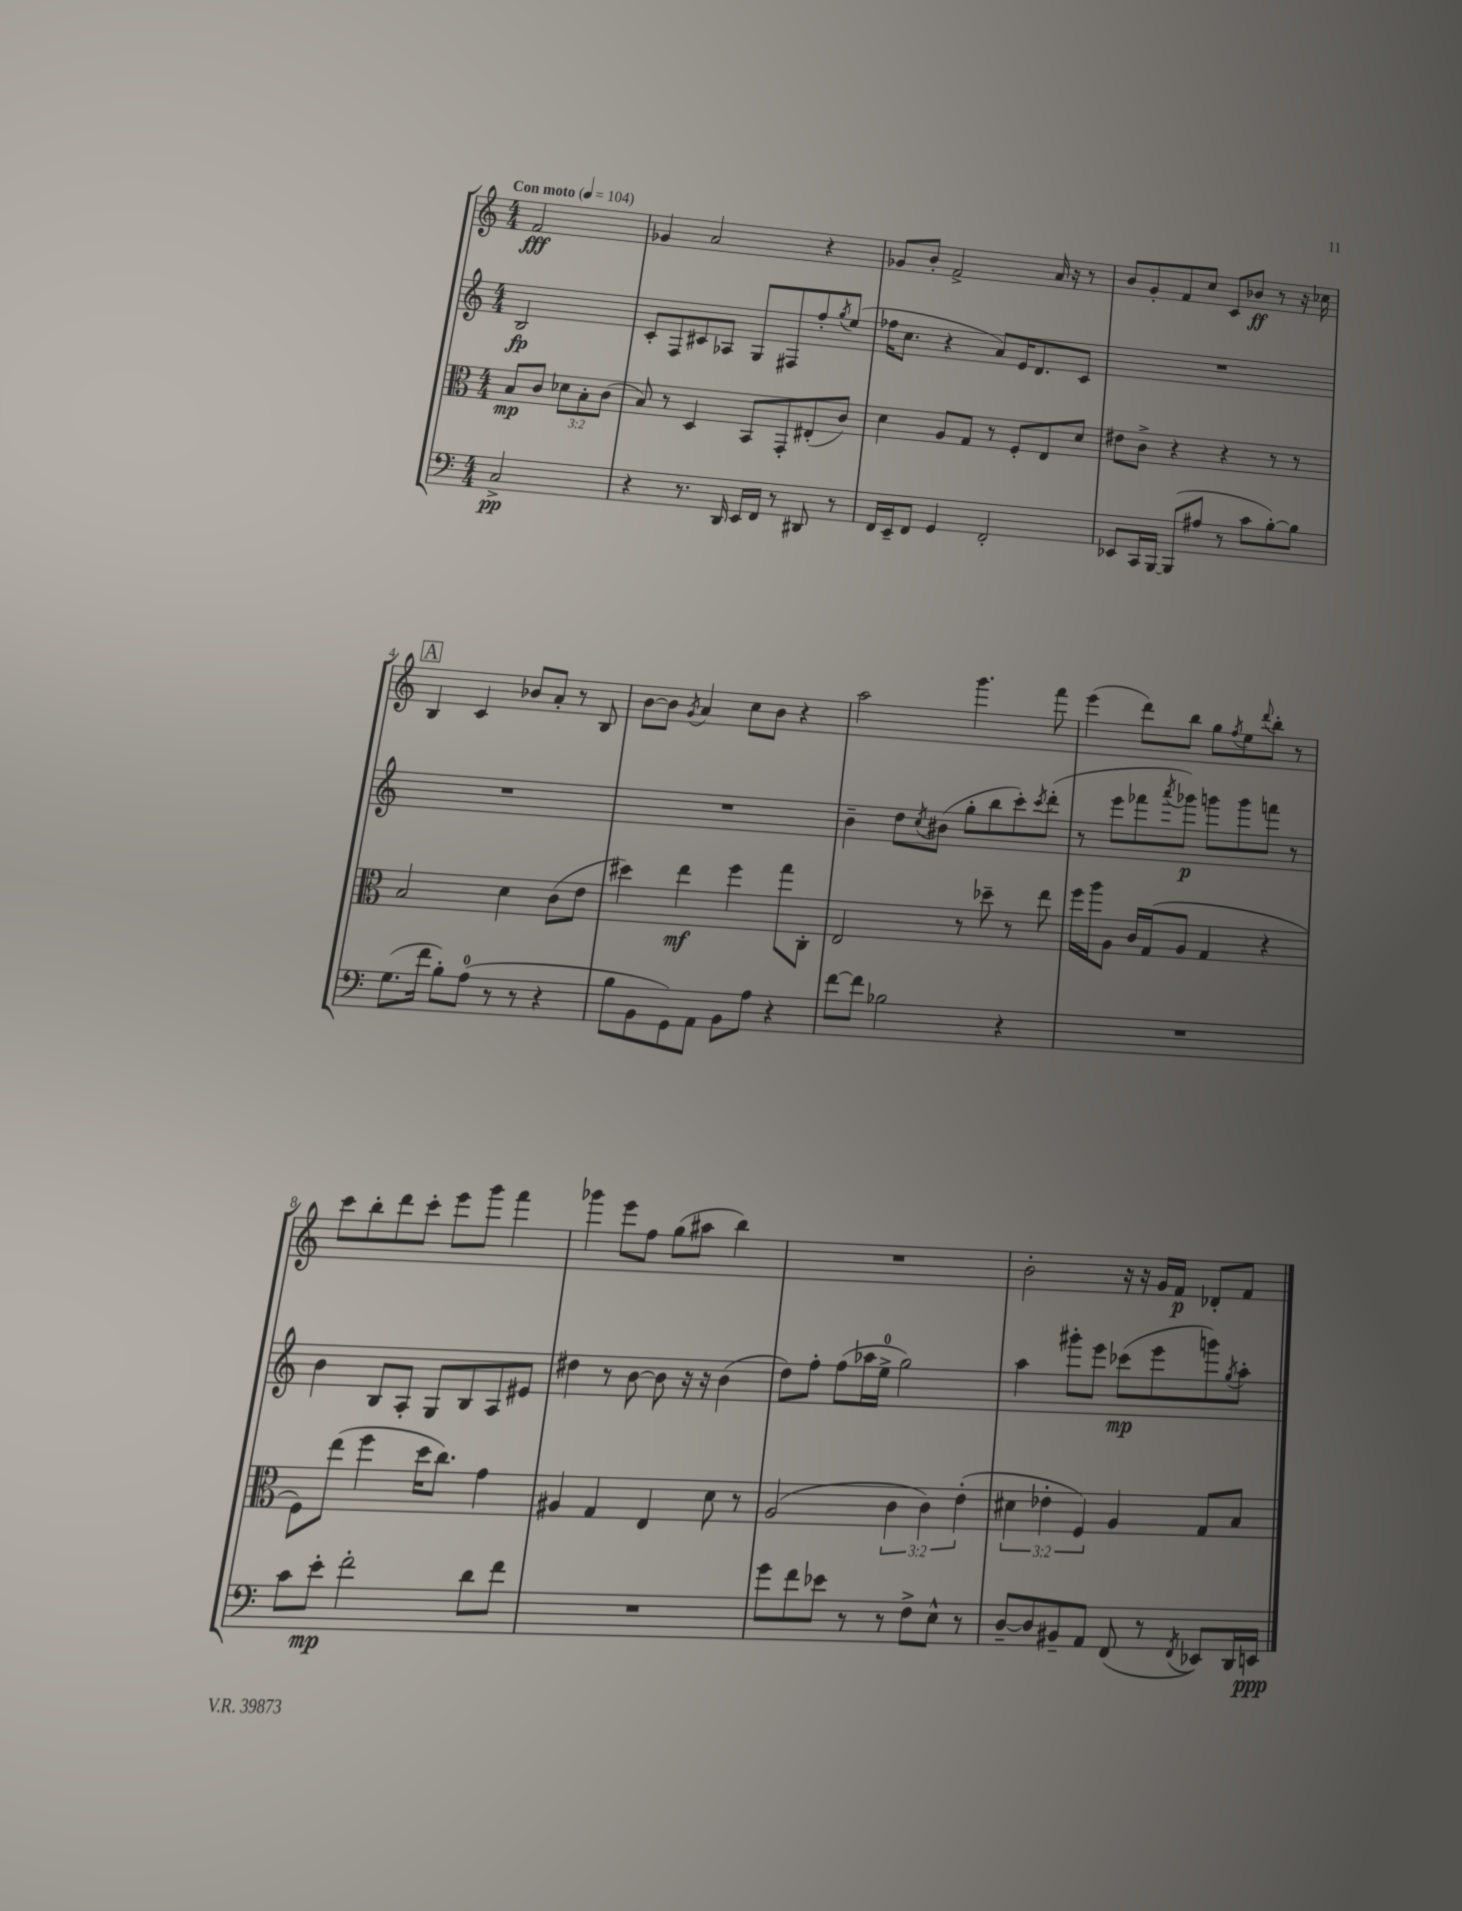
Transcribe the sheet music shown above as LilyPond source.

<<
\new StaffGroup <<
\new Staff = "s0" {
    \clef treble \key c \major \numericTimeSignature \time 4/4 \partial 2 \tempo "Con moto" 4 = 104
    f'2\fff |
    ges'4 a'2 r4 |
    ges'8 b'8-. f'2-> a'16 r16 r8 |
    b'8 g'8-. f'8 c''8 c'8 bes'8\ff r8 r16 ces''16 |
    \mark \markup { \box "A" } b4 c'4 bes'8 a'8-. r8 b8 |
    b'8~ b'8 \acciaccatura { g'8 } a'4 c''8 b'8 r4 |
    a''2 g'''4. f'''8 |
    e'''4( d'''8) b''8 g''8 \acciaccatura { f''8 } e''8 \appoggiatura { d'''8 } b''8-. r8 |
    c'''8 b''8-. d'''8 c'''8-. e'''8 g'''8 f'''4 |
    ges'''4 e'''8 f''8 g''8( ais''8 b''4) |
    R1 |
    b'2-. r16 r16 g'16 f'16\p des'8-. f'8 \bar "|." |
}
\new Staff = "s1" {
    \clef treble \key c \major \numericTimeSignature \time 4/4 \partial 2
    b2\fp |
    c'8-. f8 cis'8 aes8 g8 fis8 f''8-. \acciaccatura { g''8 } e''8( |
    fes''16 c''8. r4 a'8) e'16 d'8. c'8 |
    R1 |
    \mark \markup { \box "A" } R1 |
    R1 |
    b'4-- d''8 \acciaccatura { c''8 } bis'8( g''8-. b''8 c'''8-.) \acciaccatura { c'''8 } d'''8-.( |
    r8 e'''8 fes'''8 \acciaccatura { a'''8 } ges'''8\p) g'''8 g'''8 f'''8 r8 |
    b'4 b8 a8-. g8 b8 a8 eis'8 |
    dis''4 r8 b'8~ b'8 r16 r16 b'4( |
    d''8) f''8-. f''8( aes''16 e''16-0-> g''2) |
    a''4 gis'''8-. e'''8 ces'''8\mp( e'''8 g'''8) \acciaccatura { g''8 } a''8-. \bar "|." |
}
\new Staff = "s2" {
    \clef alto \key c \major \numericTimeSignature \time 4/4 \override Staff.TupletNumber.text = #tuplet-number::calc-fraction-text \partial 2
    b8\mp c'8 \tuplet 3/2 { des'8 b8-. c'8( } |
    b8) r8 d4 b,8 g,8-. eis8-.( c'8) |
    d'4 a8 g8 r8 f8-. e8 d'8 |
    eis'8 c'8-> r4 r4 r8 r8 |
    \mark \markup { \box "A" } b2 d'4 c'8( e'8 |
    dis''4) e''4\mf f''4 g''8 c8-. |
    e2 r8 des''8-- r8 e''8 |
    f''16 a''16 a8 c'16 g16( a8 g4 r4 |
    f8) e''8( f''4 d''16 c''8.) g'4 |
    ais4 g4 e4 d'8 r8 |
    a2( \tuplet 3/2 { c'4 c'4) e'4-.( } |
    \tuplet 3/2 { dis'4 ees'4-. f4) } a4 g8 b8 \bar "|." |
}
\new Staff = "s3" {
    \clef bass \key c \major \numericTimeSignature \time 4/4 \partial 2
    c2->\pp |
    r4 r8. d,16 e,16 f,16 r8 dis,8 r8 |
    f,16 e,16-- f,8 g,4 f,2-. |
    ees,8 c,16 b,,16~ b,,8( ais8 r8 c'8 b8~-.) b8 |
    \mark \markup { \box "A" } g8.( f'16 b8-.) a8-0( r8 r8 r4 |
    b8 b,8 g,8) a,8 b,8 a8 r4 |
    f'8~ f'8 bes2 r4 |
    R1 |
    c'8 e'8-.\mp f'2-. d'8 f'8 |
    R1 |
    g'8 f'8 ees'8 r8 r8 f8-> e8-^ r8 |
    d8~-- d8 bis,8-- a,8 f,8( r8 \acciaccatura { f,8 } ees,8) d,16 e,16\ppp \bar "|." |
}
>>
>>
